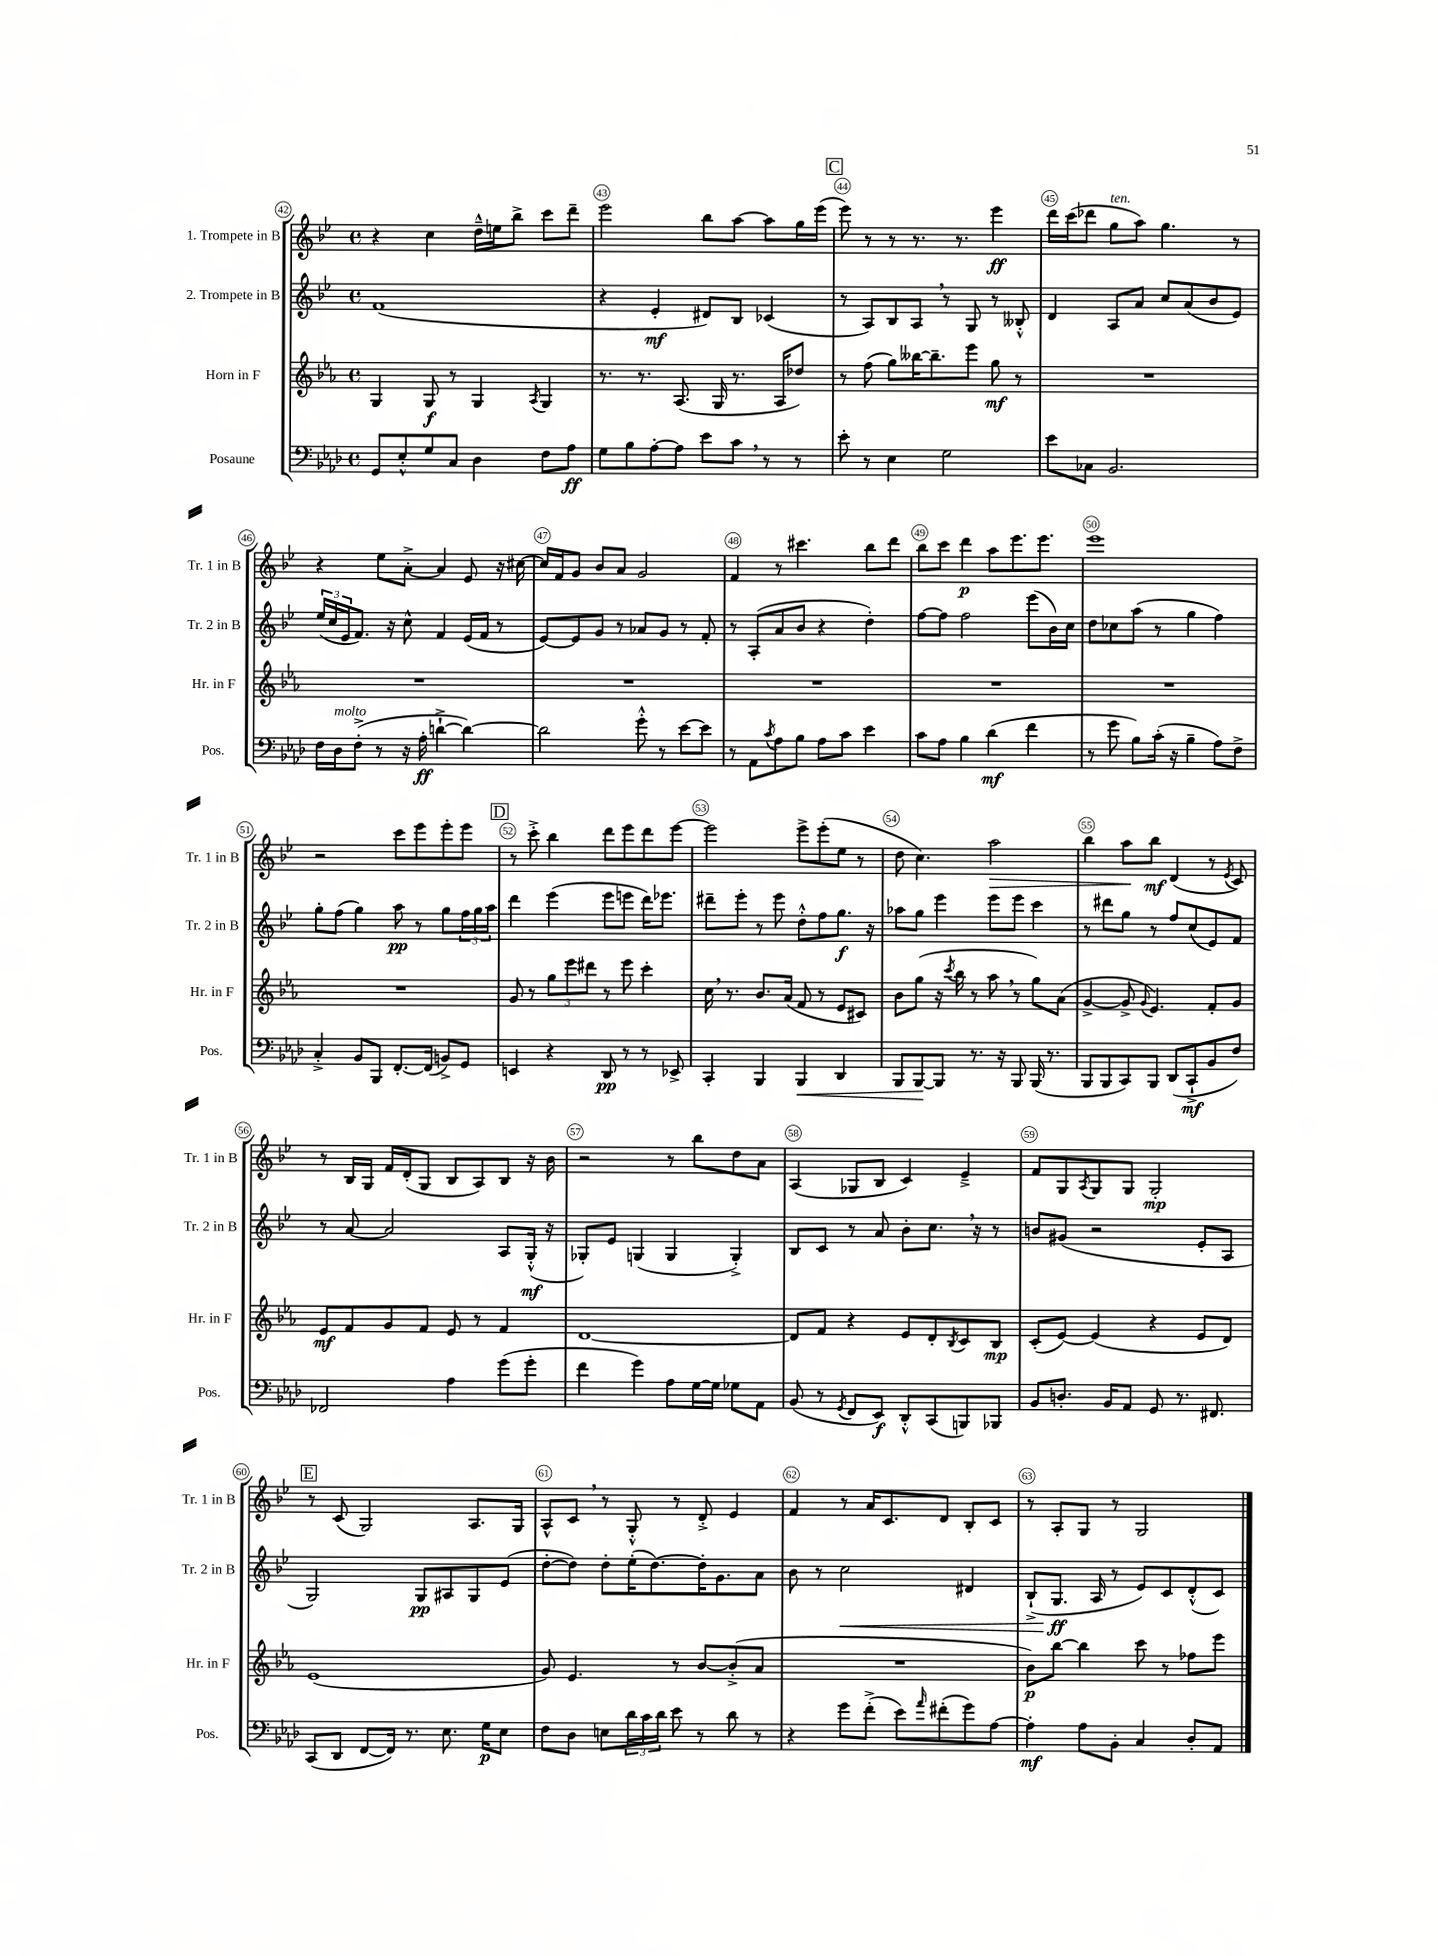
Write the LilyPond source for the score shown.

<<
\new StaffGroup <<
\new Staff = "s0" \with { instrumentName = "1. Trompete in B" shortInstrumentName = "Tr. 1 in B" } {
    \clef treble \key bes \major \defaultTimeSignature \time 4/4
    r4 c''4 d''16---^ e''16 bes''8-> c'''8 d'''8-- |
    ees'''2 bes''8 a''8~ a''8 g''16 ees'''16( |
    \mark \markup { \box "C" } ees'''8) r8 r8 r8. r8. ees'''4\ff |
    d'''16 c'''16( des'''8 g''8^\markup { \italic "ten." } a''8) g''4. r8 |
    r4 ees''8 a'8~-.-> a'4 ees'8 r16 cis''16~ |
    cis''16 f'16 g'8 bes'8 a'8 g'2 |
    f'4 r8 cis'''4. bes''8 d'''8 |
    bes''8 c'''8 d'''4\p a''8 ees'''8. ees'''8. |
    ees'''1 |
    r2 c'''8 ees'''8 ees'''8-. ees'''8 |
    \mark \markup { \box "D" } r8 c'''8-.-> bes''4 d'''8 ees'''8 d'''8 ees'''8~ |
    ees'''2 ees'''8-> ees'''8-.( ees''8 r8 |
    d''8 c''4.) a''2\> |
    bes''4 a''8\! bes''8\mf d'4( r8 \acciaccatura { ees'8 } c'8) |
    r8 bes16 g16 f'16 d'16-.( g8 bes8 a8) bes8 r16 bes'16 |
    r2 r8 bes''8 d''8 a'8 |
    a4( ges8 bes8 c'4) ees'4---> |
    f'8 g8 \acciaccatura { a8 } g8 g8 g2-.\mp |
    \mark \markup { \box "E" } r8 c'8( g2) a8. g16 |
    a8-^ c'8 \breathe r8 g8-.-^ r8 d'8-.-> ees'4 |
    f'4 r8 a'16 c'8. d'8 bes8-. c'8 |
    r8 a8-. g8 r8 g2 \bar "|." |
}
\new Staff = "s1" \with { instrumentName = "2. Trompete in B" shortInstrumentName = "Tr. 2 in B" } {
    \clef treble \key bes \major \defaultTimeSignature \time 4/4
    f'1( |
    r4 ees'4-.\mf dis'8) bes8 ces'4( |
    \mark \markup { \box "C" } r8 a8) bes8 a8 \breathe r8 g8 r8 beses8-.-^ |
    d'4 a8 a'8 c''8 a'8( bes'8 ees'8) |
    \tuplet 3/2 { ees''16( c''16 ees'16 } f'8.) r16 c''8-^ f'4 ees'16( f'16 r8 |
    ees'8~) ees'8 g'8 r8 aes'8 g'8 r8 f'8-. |
    r8 a8-.( a'8 bes'8 r4 d''4-.) |
    f''8~ f''8 f''2 ees'''8( bes'16) c''16 |
    d''8 ces''8 a''8( r8 g''4 f''4) |
    g''8-. f''8( g''4) a''8\pp r8 g''8 \tuplet 3/2 { f''16 g''16 a''16 } |
    \mark \markup { \box "D" } d'''4 ees'''4( ees'''8 e'''8 d'''16) ees'''8. |
    dis'''8-- ees'''8-. r8 ees'''8 d''8-.-^ f''8 g''8.\f r16 |
    aes''8 g''8 ees'''4 ees'''8 ees'''8 c'''4 |
    r8 dis'''8 g''8 r8 f''8 c''8( ees'8) f'8 |
    r8 a'8~ a'2 a8 g16-.-^\mf( r16 |
    ges8-.) ees'8 g4( g4 g4-.->) |
    bes8 c'8 r8 a'8 bes'8-. c''8. \breathe r16 r8 |
    b'8 gis'8( r2 ees'8-. a8 |
    \mark \markup { \box "E" } g2) g8\pp ais8 g8 ees'8( |
    d''8~-. d''8) d''8-. ees''16-.( d''8.~) d''16-. g'8. a'8 |
    bes'8 r8 c''2\< dis'4 |
    bes8-!->( g8.\ff\! a16 r8 ees'8) c'8 d'8-.-^( c'8) \bar "|." |
}
\new Staff = "s2" \with { instrumentName = "Horn in F" shortInstrumentName = "Hr. in F" } {
    \clef treble \key ees \major \defaultTimeSignature \time 4/4
    g4 g8\f r8 g4 \acciaccatura { aes8 } g4 |
    r8. r8. aes8.( g16 r8. aes16 des''8) |
    \mark \markup { \box "C" } r8 f''8( g''8) beses''16~ beses''8.-- ees'''8 g''8\mf r8 |
    R1 |
    R1 |
    R1 |
    R1 |
    R1 |
    R1 |
    R1 |
    \mark \markup { \box "D" } g'8 r8 \tuplet 3/2 { g''8 ees'''8 dis'''8 } r8 ees'''8 c'''4-. |
    c''16 \breathe r8. bes'8. aes'16( f'8 r8 ees'8 cis'8) |
    bes'8 g''8( r16 \acciaccatura { c'''8 } bes''16 r8 aes''8 \breathe r8 g''8) aes'8( |
    g'4~-> g'8-> \appoggiatura { g'8 } ees'4.) f'8-. g'8 |
    ees'8\mf f'8 g'8 f'8 ees'8 r8 f'4 |
    d'1~ |
    d'8 f'8 r4 ees'8 d'8-. \acciaccatura { bes8 } c'8 bes8\mp |
    c'8-.( ees'8~) ees'4( r4 ees'8 d'8) |
    \mark \markup { \box "E" } ees'1( |
    g'8) ees'4. r8 bes'8~ bes'8-.->( aes'8 |
    R1 |
    bes'8\p) bes''8~ bes''4 c'''8 r8 fes''8 ees'''8 \bar "|." |
}
\new Staff = "s3" \with { instrumentName = "Posaune" shortInstrumentName = "Pos." } {
    \clef bass \key aes \major \defaultTimeSignature \time 4/4
    g,8 ees8-.-^ g8 c8 des4 f8 aes8\ff |
    g8 bes8 aes8~-. aes8 ees'8 c'8 \breathe r8 r8 |
    \mark \markup { \box "C" } ees'8-. r8 ees4 g2 |
    ees'8 ces8 bes,2. |
    f16 des16^\markup { \italic "molto" } f8-.->( r8 r16 aes16-.\ff d'4~-!-> d'4~) |
    d'2 g'8-.-^ r8 ees'8~ ees'8 |
    r8 aes,8 \acciaccatura { c'8 } aes8 bes8 aes8 c'8 ees'4 |
    c'8 aes8 bes4 des'4\mf( f'4 |
    r8 g'8 bes8) c'16-.( r16 bes4-- aes8) f8-> |
    c4-.-> bes,8 bes,,8 f,8.~-. f,16( b,8->) g,8 |
    \mark \markup { \box "D" } e,4 r4 des,8\pp r8 r8 ees,8-> |
    c,4-. bes,,4 bes,,4\< des,4 |
    bes,,8 bes,,8~\! bes,,8 r8. r16 bes,,8 bes,,16( r8. |
    bes,,8 bes,,8 c,8) bes,,8 des,8( c,8-!->\mf bes,8 f8) |
    fes,2 aes4 g'8( g'8-. |
    f'4 g'4) aes8 g16~ g16 ges8 aes,8 |
    bes,8( r8 \acciaccatura { g,8 } f,8 ees,8\f) des,8-.-^ c,8( b,,8) bes,,8 |
    bes,8 d8.-. bes,16 aes,8 g,8 r8. fis,8. |
    \mark \markup { \box "E" } c,8( des,8 f,8~ f,16) r8. ees8. g16\p ees8 |
    f8 des8 e8 \tuplet 3/2 { des'16 c'16 des'16 } ees'8 r8 des'8 r8 |
    r4 g'8 f'8-.->( ees'8) \grace { aes'16 } fis'8-.( g'8) aes8~ |
    aes4-.\mf aes8 bes,8-. c4 des8-. aes,8 \bar "|." |
}
>>
>>
\layout { \context { \Score currentBarNumber = #42 \override BarNumber.break-visibility = ##(#f #t #t) barNumberVisibility = #all-bar-numbers-visible \override BarNumber.stencil = #(make-stencil-circler 0.1 0.3 ly:text-interface::print) } }
